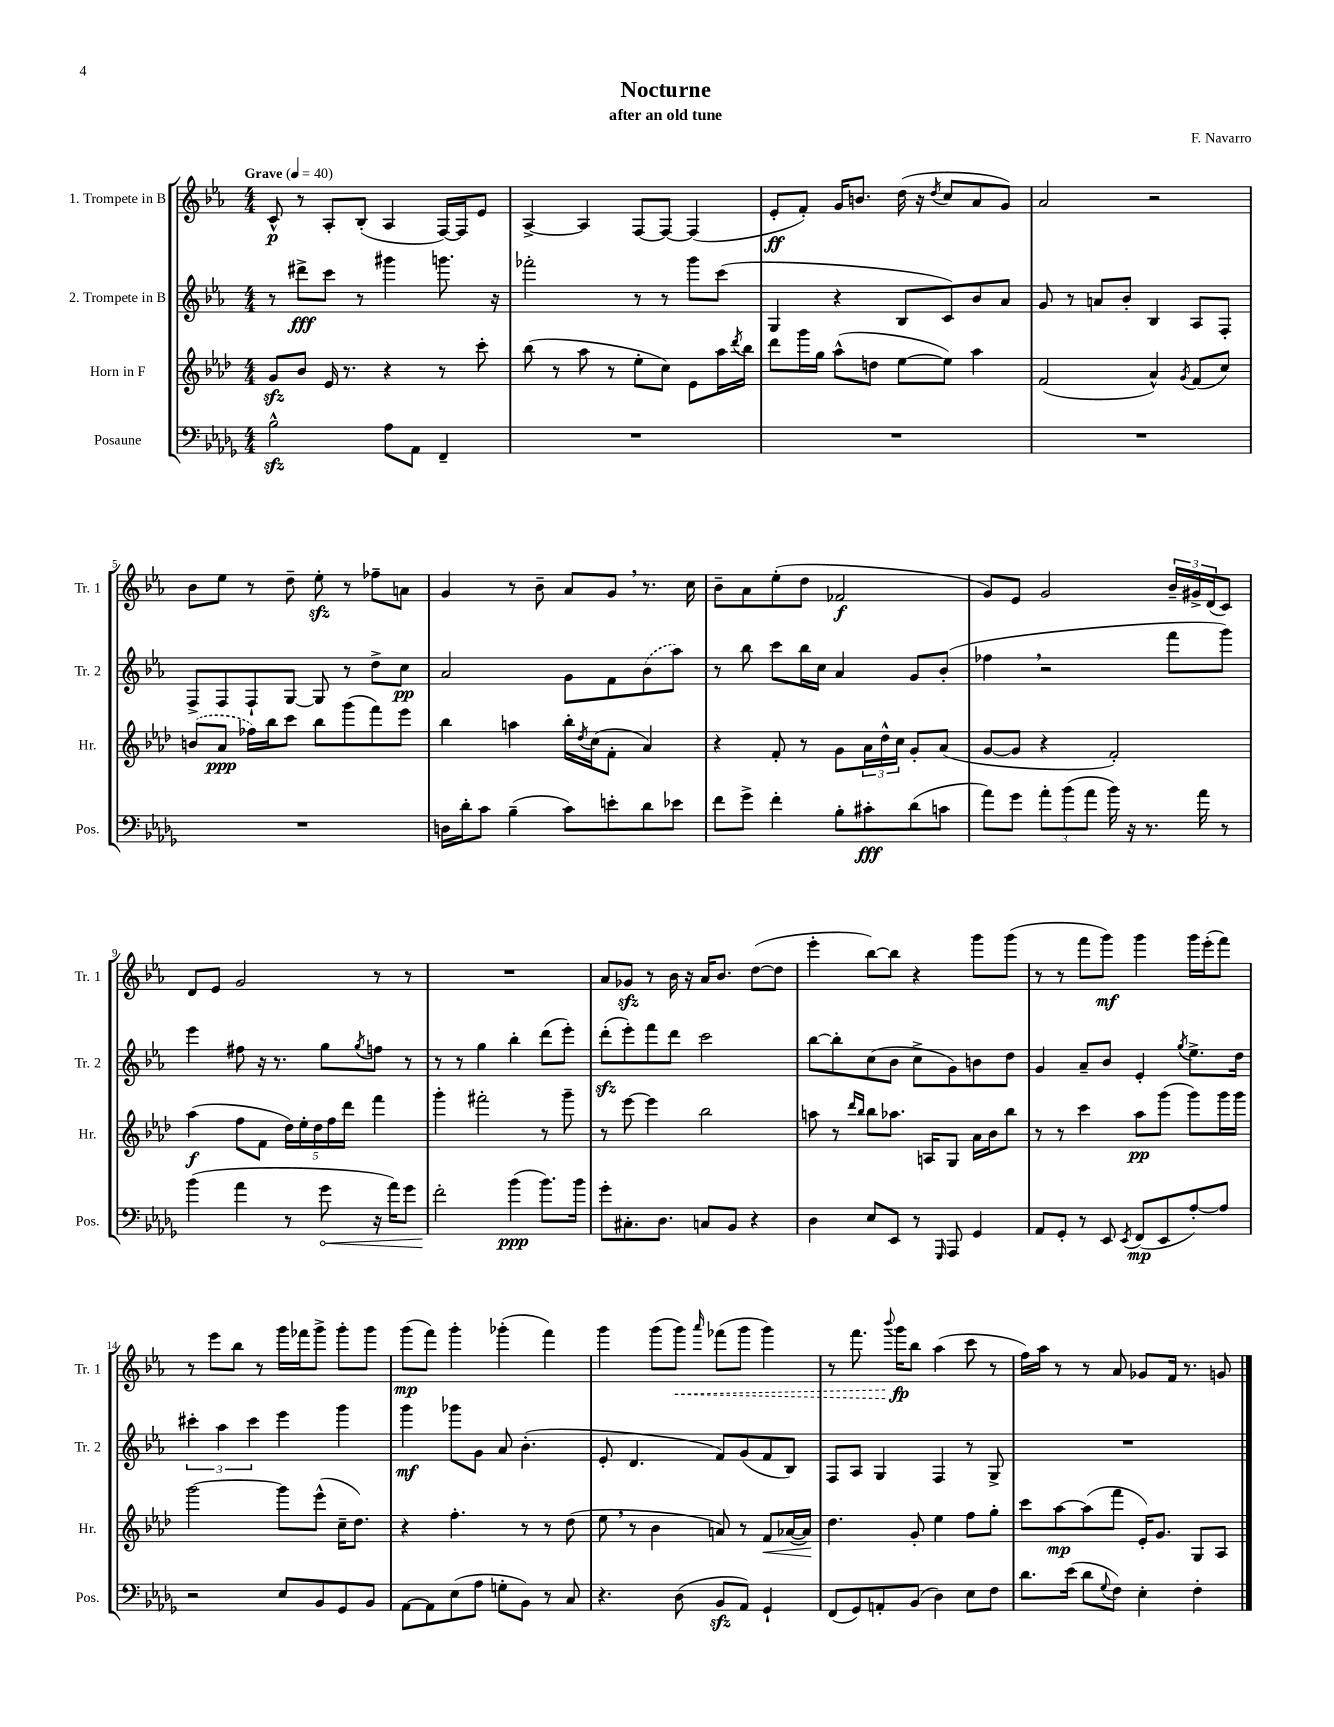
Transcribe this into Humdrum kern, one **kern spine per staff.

**kern	**dynam	**kern	**dynam	**kern	**dynam	**kern	**dynam
*part4	*part4	*part3	*part3	*part2	*part2	*part1	*part1
*staff4	*staff4	*staff3	*staff3	*staff2	*staff2	*staff1	*staff1
*I"Posaune	*	*I"Horn in F	*	*I"2. Trompete in B	*	*I"1. Trompete in B	*
*I'Pos.	*	*I'Hr.	*	*I'Tr. 2	*	*I'Tr. 1	*
*clefF4	*	*clefG2	*	*clefG2	*	*clefG2	*
*k[b-e-a-d-g-]	*	*k[b-e-a-d-]	*	*k[b-e-a-]	*	*k[b-e-a-]	*
*M4/4	*	*M4/4	*	*M4/4	*	*M4/4	*
*MM40	*	*MM40	*	*MM40	*	*MM40	*
=1	=1	=1	=1	=1	=1	=1	=1
!	!	!	!	!	!	!LO:TX:a:B:t=Grave	!
2B-zz^^\	.	8gzz/L	.	8r	.	8c^^/	p
.	.	8b-/J	.	8ddd#X^\L	fff	8r	.
.	.	16e-/	.	8ccc\J	.	8A-'/L	.
.	.	8.r	.	.	.	.	.
.	.	.	.	8r	.	(8B-'/J	.
8A-\L	.	4r	.	4ggg#X\	.	4A-/	.
8AA-\J	.	.	.	.	.	.	.
4FF~/	.	8r	.	8.gggn\	.	[16F/LL)	.
.	.	.	.	.	.	16F/J]	.
.	.	8ccc'\	.	.	.	8e-/J	.
.	.	.	.	16r	.	.	.
=2	=2	=2	=2	=2	=2	=2	=2
1r	.	(8bb-\	.	2fff-X'\	.	[4A-^/	.
.	.	8r	.	.	.	.	.
.	.	8aa-\	.	.	.	4A-/]	.
.	.	8r	.	.	.	.	.
.	.	8ee-'\L	.	8r	.	[8F/L	.
.	.	8cc\J)	.	8r	.	8F/J_	.
.	.	8e-\L	.	8ggg\L	.	(4F/]	.
.	.	16aa-\L	.	(8ccc\J	.	.	.
.	.	8qddd-/	.	.	.	.	.
.	.	16bb-\JJ	.	.	.	.	.
=3	=3	=3	=3	=3	=3	=3	=3
1r	.	8ddd-\L	.	4G/	.	8e-'/L	ff
.	.	16ggg\L	.	.	.	8f'/J)	.
.	.	16gg\JJ	.	.	.	.	.
.	.	(8aa-^^\L	.	4r	.	16g/KL	.
.	.	.	.	.	.	8.bn/J	.
.	.	8ddn\J	.	.	.	.	.
.	.	[8ee-\L	.	8B-/L	.	(16dd\	.
.	.	.	.	.	.	16r	.
.	.	.	.	.	.	8qdd/	.
.	.	8ee-\J])	.	8c/)	.	8cc/L	.
.	.	4aa-\	.	8b-/	.	8a-/	.
.	.	.	.	8a-/J	.	8g/J)	.
=4	=4	=4	=4	=4	=4	=4	=4
1r	.	(2f/	.	8g/	.	2a-/	.
.	.	.	.	8r	.	.	.
.	.	.	.	8an/L	.	.	.
.	.	.	.	8b-'/J	.	.	.
.	.	4a-^^/)	.	4B-/	.	2r	.
.	.	8qg/	.	.	.	.	.
.	.	(8f/L	.	8A-/L	.	.	.
.	.	8cc/J)	.	8F'/J	.	.	.
!!LO:LB:g=z
=5	=5	=5	=5	=5	=5	=5	=5
1r	.	(8bn/L	.	8F^/L	.	8b-\L	.
.	.	8a-/J	ppp	8F/	.	8ee-\J	.
.	.	16ff-X\LL)	.	8F`/	.	8r	.
.	.	16bb-\J	.	.	.	.	.
.	.	8ccc\J	.	[8G/J	.	8dd~\	.
.	.	8bb-\L	.	8G/]	.	8ee-zz'\	.
.	.	(8ggg\	.	8r	.	8r	.
.	.	8fff\)	.	8dd^\L	.	8ff-X~\L	.
.	.	8eee-\J	.	8cc\J	pp	8an\J	.
=6	=6	=6	=6	=6	=6	=6	=6
16Dn\LL	.	4bb-\	.	2a-/	.	4g/	.
16d-'\J	.	.	.	.	.	.	.
8c\J	.	.	.	.	.	.	.
(4B-~\	.	4aan\	.	.	.	8r	.
.	.	.	.	.	.	8b-~\	.
8c\L)	.	16bb-'\LL	.	8g\L	.	8a-/L	.
.	.	8qdd-/	.	.	.	.	.
.	.	(16cc\J	.	.	.	.	.
8en'\	.	8f'\J	.	8f\	.	8g,/J	.
8d-\	.	4a-/)	.	(8b-\	.	8.r	.
8e-X\J	.	.	.	8aa-\J)	.	.	.
.	.	.	.	.	.	16cc\	.
=7	=7	=7	=7	=7	=7	=7	=7
8f\L	.	4r	.	8r	.	8b-~\L	.
8g-^\J	.	.	.	8bb-\	.	8a-\	.
4f'\	.	8f'/	.	8ccc\L	.	(8ee-'\	.
.	.	8r	.	16bb-\L	.	8dd\J	.
.	.	.	.	16cc\JJ	.	.	.
8B-'\L	.	8g\L	.	4a-/	.	2f-X/	f
8c#X'\	fff	24a-\L	.	.	.	.	.
.	.	24dd-^^\	.	.	.	.	.
.	.	24cc\JJ	.	.	.	.	.
(8d-\	.	8g'/L	.	8g/L	.	.	.
8cn\J	.	(8a-/J	.	(8b-'/J	.	.	.
=8	=8	=8	=8	=8	=8	=8	=8
8a-\L)	.	[8g/L	.	4ff-X,\	.	8g/L)	.
8g-\J	.	8g/J]	.	.	.	8e-/J	.
12a-'\L	.	4r	.	2r	.	2g/	.
(12b-\	.	.	.	.	.	.	.
12a-\J	.	.	.	.	.	.	.
16b-\)	.	2f'/)	.	.	.	.	.
16r	.	.	.	.	.	.	.
8.r	.	.	.	.	.	.	.
.	.	.	.	8fff\L	.	24b-~/LL	.
.	.	.	.	.	.	24g#X^/	.
16a-\	.	.	.	.	.	.	.
.	.	.	.	.	.	(24d/J	.
8r	.	.	.	8ggg\J)	.	8c/J)	.
!!LO:LB:g=z
=9	=9	=9	=9	=9	=9	=9	=9
(4b-\	.	(4aa-\	f	4eee-\	.	8d/L	.
.	.	.	.	.	.	8e-/J	.
4a-\	.	8ff\L	.	8ff#X\	.	2g/	.
.	.	8f\J	.	16r	.	.	.
.	.	.	.	8.r	.	.	.
8r	.	20dd-\LL)	.	.	.	.	.
.	.	20ee-'\	.	.	.	.	.
.	.	20dd-\	.	.	.	.	.
!	!LO:HP:b	!	!	!	!	!	!
8g-\	<	.	.	8gg\L	.	.	.
.	.	20ff\	.	.	.	.	.
.	.	20ddd-\JJ	.	.	.	.	.
.	.	.	.	8qgg/	.	.	.
16r	.	4fff\	.	8ffn\J	.	8r	.
16a-\KL)	.	.	.	.	.	.	.
8g-\J	.	.	.	8r	.	8r	.
=10	=10	=10	=10	=10	=10	=10	=10
2f'\	.	4ggg'\	.	8r	.	1r	.
.	.	.	.	8r	.	.	.
.	.	2fff#X'\	.	4gg\	.	.	.
(4b-\	[ ppp	.	.	4bb-'\	.	.	.
8.b-\L)	.	8r	.	(8ddd\L	.	.	.
.	.	8ggg~\	.	8eee-'\J)	.	.	.
16b-\Jk	.	.	.	.	.	.	.
=11	=11	=11	=11	=11	=11	=11	=11
8g-'\L	.	8r	.	(8dddzz'\L	.	8a-/L	.
8.C#X'\	.	[8eee-\	.	8eee-'\)	.	8g-Xzz/J	.
.	.	4eee-\]	.	8fff\	.	8r	.
8.D-\J	.	.	.	.	.	.	.
.	.	.	.	8ddd\J	.	16b-\	.
.	.	.	.	.	.	16r	.
8Cn/L	.	2bb-\	.	2ccc\	.	16a-/KL	.
.	.	.	.	.	.	8.b-/J	.
8BB-/J	.	.	.	.	.	.	.
4r	.	.	.	.	.	([8dd\L	.
.	.	.	.	.	.	8dd\J]	.
=12	=12	=12	=12	=12	=12	=12	=12
4D-\	.	8aan\	.	[8bb-\L	.	4eee-'\	.
.	.	8r	.	8bb-'\]	.	.	.
.	.	16qqddd-/LL	.	.	.	.	.
.	.	16qqbb-/JJ	.	.	.	.	.
8E-/L	.	8bb-\L	.	(8cc\	.	[8bb-\L)	.
8EE-/J	.	8.aa-X\J	.	8b-\J	.	8bb-\J]	.
8r	.	.	.	8cc^\L	.	4r	.
.	.	16An/KL	.	.	.	.	.
16qqGGG-/	.	.	.	.	.	.	.
8AAA-/	.	8G/J	.	8g\)	.	.	.
4GG-/	.	16a-\LL	.	8bn\	.	8ggg\L	.
.	.	16b-\J	.	.	.	.	.
.	.	8bb-\J	.	8dd\J	.	(8ggg\J	.
=13	=13	=13	=13	=13	=13	=13	=13
8AA-/L	.	8r	.	4g/	.	8r	.
8GG-'/J	.	8r	.	.	.	8r	.
8r	.	4ccc\	.	8a-~/L	.	8fff\L	.
8EE-/	.	.	.	8b-/J	.	8ggg\J)	mf
8qEE-/	.	.	.	.	.	.	.
(8FF/L	mp	8aa-\L	pp	4e-'/	.	4ggg\	.
8EE-/	.	(8ggg\J	.	.	.	.	.
.	.	.	.	8qgg/	.	.	.
[8A-'/)	.	8ggg\L)	.	8.ee-^\L	.	16ggg\LL	.
.	.	.	.	.	.	(16eee-'\J	.
8A-/J]	.	16ggg\L	.	.	.	8fff\J)	.
.	.	16ggg\JJ	.	16dd\Jk	.	.	.
!!LO:LB:g=z
=14	=14	=14	=14	=14	=14	=14	=14
2r	.	[2ggg\	.	6ccc#X'\	.	8r	.
.	.	.	.	.	.	8eee-\L	.
.	.	.	.	6aa-\	.	.	.
.	.	.	.	.	.	8bb-\J	.
.	.	.	.	6ccc#\	.	.	.
.	.	.	.	.	.	8r	.
8E-/L	.	8ggg\L]	.	4eee-\	.	16ggg\LL	.
.	.	.	.	.	.	16fff-X\J	.
8BB-/	.	(8eee-^^\J	.	.	.	8ggg^\J	.
8GG-/	.	16cc~\KL	.	4ggg\	.	8ggg'\L	.
.	.	8.dd-\J)	.	.	.	.	.
8BB-/J	.	.	.	.	.	8ggg\J	.
=15	=15	=15	=15	=15	=15	=15	=15
[8AA-\L	.	4r	.	4ggg\	mf	(8ggg\L	mp
8AA-\]	.	.	.	.	.	8fff\J)	.
(8E-\	.	4.ff'\	.	8ggg-X\L	.	4ggg'\	.
8A-\J	.	.	.	8g\J	.	.	.
8Gn'\L	.	.	.	8a-/	.	(4ggg-X'\	.
8BB-\J)	.	8r	.	(4.b-'\	.	.	.
8r	.	8r	.	.	.	4fff\)	.
8C/	.	(8dd-\	.	.	.	.	.
=16	=16	=16	=16	=16	=16	=16	=16
4.r	.	8ee-,\	.	8e-'/	.	4ggg\	.
.	.	8r	.	4.d/	.	.	.
.	.	4b-\	.	.	.	(8ggg\L	.
!	!	!	!	!	!	!	!LO:HP:b
(8D-\	.	.	.	.	.	8ggg\J)	<
.	.	.	.	.	.	16qqaaa-/	.
8BB-zz/L	.	8an/)	.	8f/L)	.	(8fff-X\L	.
8AA-/J)	.	8r	.	(8g/	.	8ggg\J	.
!	!	!	!LO:HP:b	!	!	!	!
4GG-`/	.	8f/L	<	8f/	.	4ggg\)	.
.	.	([16a-X/L	.	8B-/J)	.	.	.
.	.	16a-/JJ])	.	.	.	.	.
.	.	.	[	.	.	.	.
=17	=17	=17	=17	=17	=17	=17	=17
(8FF/L	.	4.dd-\	.	8F/L	.	8r	.
8GG-/)	.	.	.	8A-/J	.	8.fff\	.
8AAn'/	.	.	.	4G/	.	.	.
.	.	.	.	.	.	8qqbbb-/	.
.	.	.	.	.	.	16ggg\KL	fp
(8BB-/J	.	8g'/	.	.	.	8bb-\J	[
4D-\)	.	4ee-\	.	4F/	.	(4aa-\	.
8E-\L	.	8ff\L	.	8r	.	8ccc\	.
8F\J	.	8gg'\J	.	8G^/	.	8r	.
=18	=18	=18	=18	=18	=18	=18	=18
8.d-\L	.	8ccc\L	.	1r	.	16ff\LL)	.
.	.	.	.	.	.	16aa-\JJ	.
.	.	[8aa-\	mp	.	.	8r	.
(16e-\Jk	.	.	.	.	.	.	.
8d-\L	.	(8aa-\]	.	.	.	8r	.
8qqG-/	.	.	.	.	.	.	.
8F\J)	.	8fff\J	.	.	.	8a-/	.
4E-'\	.	16e-'/KL)	.	.	.	8g-X/L	.
.	.	8.g/J	.	.	.	.	.
.	.	.	.	.	.	16f/Jk	.
.	.	.	.	.	.	8.r	.
4F'\	.	8G/L	.	.	.	.	.
.	.	8A-/J	.	.	.	8gn/	.
==	==	==	==	==	==	==	==
*-	*-	*-	*-	*-	*-	*-	*-
